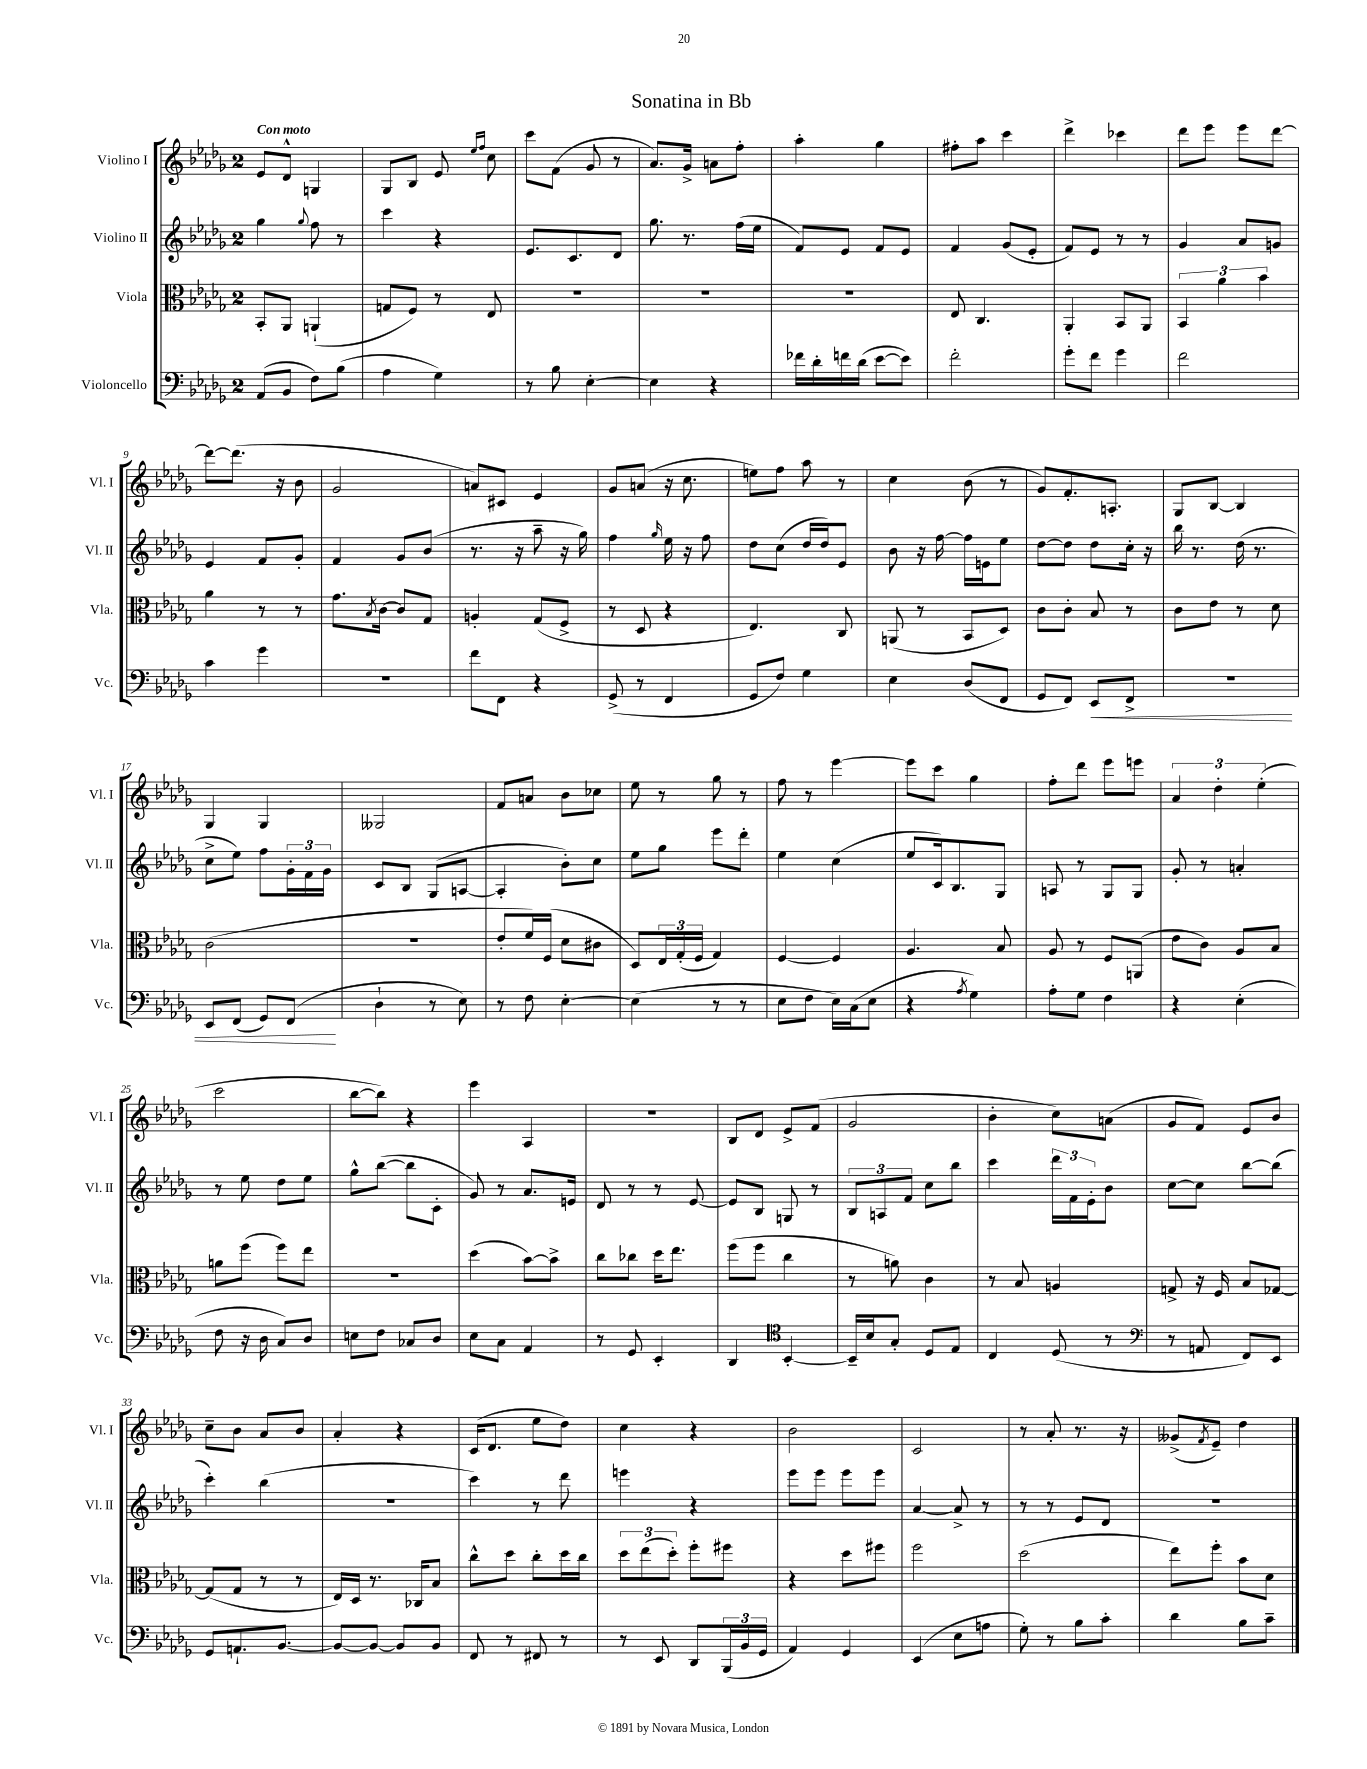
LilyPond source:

\header { title = "Sonatina in Bb" }
<<
\new StaffGroup <<
\new Staff = "s0" \with { instrumentName = "Violino I" shortInstrumentName = "Vl. I" } {
    \clef treble \key des \major \once \override Staff.TimeSignature.style = #'single-digit \time 2/4 \tempo "Con moto"
    ees'8 des'8-^ g4 |
    ges8 bes8 ees'8 \grace { ees''16 f''16 } c''8 |
    c'''8 f'8( ges'8 r8 |
    aes'8.) ges'16-> a'8 f''8-. |
    aes''4-. ges''4 |
    fis''8-. aes''8 c'''4 |
    des'''4-> ces'''4 |
    des'''8 ees'''8 ees'''8 des'''8~ |
    des'''8~ des'''8.( r16 bes'8 |
    ges'2 |
    a'8) cis'8 ees'4 |
    ges'8 a'8( r16 c''8. |
    e''8) f''8 aes''8 r8 |
    c''4 bes'8( r8 |
    ges'8) f'8.-. a8.-. |
    ges8 bes8~ bes4 |
    ges4 ges4 |
    geses2 |
    f'8 a'8 bes'8 ces''8 |
    ees''8 r8 ges''8 r8 |
    f''8 r8 ees'''4~ |
    ees'''8 c'''8 ges''4 |
    f''8-. des'''8 ees'''8 e'''8 |
    \tuplet 3/2 { aes'4 des''4-. ees''4-.( } |
    c'''2 |
    bes''8~ bes''8) r4 |
    ees'''4 aes4 |
    R2 |
    bes8 des'8 ees'8-> f'8( |
    ges'2 |
    bes'4-. c''8) a'8( |
    ges'8 f'8) ees'8 bes'8 |
    c''8-- bes'8 aes'8 bes'8 |
    aes'4-. r4 |
    c'16( des'8. ees''8 des''8) |
    c''4 r4 |
    bes'2 |
    c'2 |
    r8 aes'8-. r8. r16 |
    geses'8->( \acciaccatura { f'8 } ees'8--) des''4 \bar "|." |
}
\new Staff = "s1" \with { instrumentName = "Violino II" shortInstrumentName = "Vl. II" } {
    \clef treble \key des \major \once \override Staff.TimeSignature.style = #'single-digit \time 2/4
    ges''4 \appoggiatura { ges''8 } f''8 r8 |
    c'''4 r4 |
    ees'8. c'8. des'8 |
    ges''8. r8. f''16( ees''16 |
    f'8) ees'8 f'8 ees'8 |
    f'4 ges'8( ees'8-. |
    f'8) ees'8 r8 r8 |
    ges'4 aes'8 g'8 |
    ees'4 f'8 ges'8-. |
    f'4 ges'8 bes'8( |
    r8. r16 aes''8-- r16 ges''16) |
    f''4 \grace { ges''16 } ees''16 r16 f''8 |
    des''8 c''8( des''16 des''16) ees'8 |
    bes'8 r16 f''16~ f''16 e'16 ees''8 |
    des''8~ des''8 des''8 c''16-. r16 |
    bes''16 r8. des''16( r8. |
    c''8-> ees''8) f''8 \tuplet 3/2 { ges'16-. f'16 ges'16 } |
    c'8 bes8 ges8( a8~ |
    a4-. bes'8-.) c''8 |
    ees''8 ges''8 ees'''8 des'''8-. |
    ees''4 c''4( |
    ees''8 c'16) bes8. ges8 |
    a8 r8 ges8 ges8 |
    ges'8-. r8 a'4-. |
    r8 ees''8 des''8 ees''8 |
    ges''8-^ bes''8~( bes''8 c'8-. |
    ges'8) r8 aes'8. e'16 |
    des'8 r8 r8 ees'8~ |
    ees'8 bes8 g8 r8 |
    \tuplet 3/2 { bes8 a8 f'8 } c''8 bes''8 |
    c'''4 \tuplet 3/2 { des'''16 f'16 ees'16-. } bes'8 |
    c''8~ c''8 bes''8~ bes''8( |
    c'''4-.) bes''4( |
    r2 |
    c'''4) r8 des'''8 |
    e'''4 r4 |
    ees'''8 ees'''8 ees'''8 ees'''8 |
    aes'4~ aes'8-> r8 |
    r8 r8 ees'8 des'8 |
    r2 \bar "|." |
}
\new Staff = "s2" \with { instrumentName = "Viola" shortInstrumentName = "Vla." } {
    \clef alto \key des \major \once \override Staff.TimeSignature.style = #'single-digit \time 2/4
    bes,8-. aes,8 a,4-!( |
    g8 f8) r8 ees8 |
    R2 |
    R2 |
    R2 |
    ees8 c4. |
    aes,4-. bes,8 aes,8 |
    \tuplet 3/2 { bes,4 aes'4 bes'4 } |
    aes'4 r8 r8 |
    ges'8. \acciaccatura { bes8 } c'16~ c'8 ges8 |
    a4-. ges8( f8-> |
    r8 des8 r4 |
    ees4.) c8 |
    a,8( r8 bes,8 des8) |
    c'8 c'8-. bes8 r8 |
    c'8 ees'8 r8 des'8 |
    c'2( |
    r2 |
    ees'8-. f'16) f16( des'8 cis'8 |
    des8) \tuplet 3/2 { ees16 ges16-.( f16 } ges4) |
    f4~ f4 |
    aes4. bes8 |
    aes8 r8 f8 a,8( |
    ees'8 c'8) aes8 bes8 |
    a'8 f''8( f''8) ees''8 |
    R2 |
    des''4( bes'8~) bes'8-> |
    c''8 ces''8 des''16 ees''8. |
    f''8( f''8 c''4 |
    r8 a'8) c'4 |
    r8 bes8 a4 |
    g8-> r16 f16 bes8 ges8~ |
    ges8( ges8 r8 r8 |
    ees16) des16 r8. ces16 bes8 |
    c''8-^ des''8 c''8-. des''16 c''16 |
    \tuplet 3/2 { des''8 ees''8( des''8-.) } f''8-. fis''8 |
    r4 des''8 fis''8 |
    f''2 |
    des''2( |
    ees''8) f''8-. bes'8 des'8 \bar "|." |
}
\new Staff = "s3" \with { instrumentName = "Violoncello" shortInstrumentName = "Vc." } {
    \clef bass \key des \major \once \override Staff.TimeSignature.style = #'single-digit \time 2/4
    aes,8( bes,8 f8) bes8( |
    aes4 ges4) |
    r8 bes8 ees4~-. |
    ees4 r4 |
    fes'16 des'16-. f'16 des'16( ees'8~ ees'8) |
    f'2-. |
    ges'8-. f'8 ges'4 |
    f'2 |
    c'4 ges'4 |
    r2 |
    f'8 f,8 r4 |
    ges,8->( r8 f,4 |
    ges,8 f8) ges4 |
    ees4 des8( f,8 |
    ges,8 f,8) ees,8\< f,8-> |
    R2 |
    ees,8 f,8( ges,8) f,8\!( |
    des4-! r8 ees8) |
    r8 f8 ees4~-. |
    ees4( r8 r8 |
    ees8 f8 ees16) c16( ees8 |
    r4 \acciaccatura { aes8 } ges4) |
    aes8-. ges8 f4 |
    r4 ees4-.( |
    f8 r16 des16 c8) des8 |
    e8 f8 ces8 des8 |
    ees8 c8 aes,4 |
    r8 ges,8 ees,4-. |
    des,4 \clef tenor bes,4~-. |
    bes,16-- bes16 ges8-. des8 ees8 |
    c4 des8( r8 |
    \clef bass r8 a,8 f,8) ees,8 |
    ges,8 a,8.-! bes,8.~ |
    bes,8~ bes,8~ bes,8 bes,8 |
    f,8 r8 fis,8 r8 |
    r8 ees,8 des,8 \tuplet 3/2 { bes,,16( bes,16 ges,16 } |
    aes,4) ges,4 |
    ees,4( ees8 a8 |
    ges8-.) r8 bes8 c'8-. |
    des'4 bes8 c'8-- \bar "|." |
}
>>
>>
